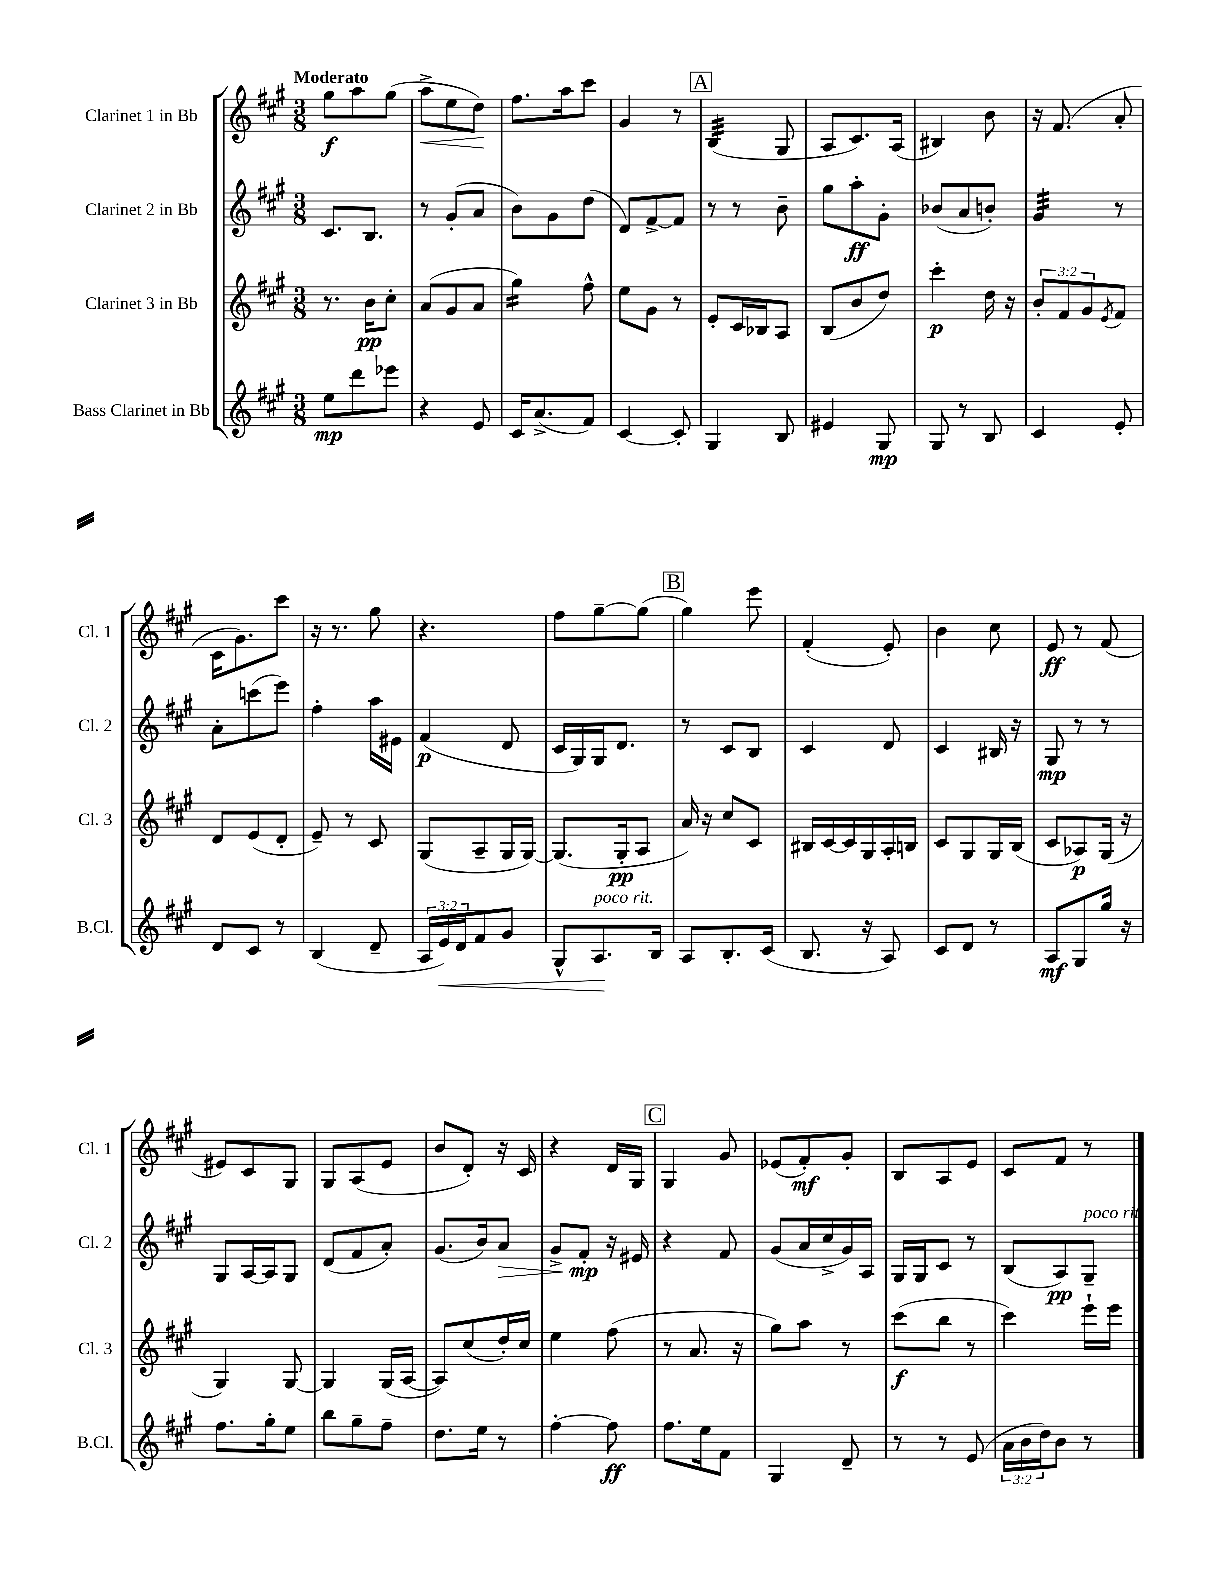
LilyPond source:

<<
\new StaffGroup <<
\new Staff = "s0" \with { instrumentName = "Clarinet 1 in Bb" shortInstrumentName = "Cl. 1" } {
    \clef treble \key a \major \numericTimeSignature \time 3/8 \tempo "Moderato"
    gis''8\f a''8 gis''8( |
    a''8->\< e''8 d''8\!) |
    fis''8. a''16 cis'''8 |
    gis'4 r8 |
    \mark \markup { \box "A" } b4:32( gis8 |
    a8 cis'8.) a16( |
    bis4) b'8 |
    r16 fis'8.( a'8-. |
    cis'16 gis'8.) cis'''8 |
    r16 r8. gis''8 |
    r4. |
    fis''8 gis''8~-- gis''8( |
    \mark \markup { \box "B" } gis''4) e'''8 |
    fis'4-.( e'8-.) |
    b'4 cis''8 |
    e'8\ff r8 fis'8( |
    eis'8) cis'8 gis8 |
    gis8 a8( e'8 |
    b'8 d'8-.) r16 cis'16 |
    r4 d'16 gis16 |
    \mark \markup { \box "C" } gis4 gis'8 |
    ees'8( fis'8-.\mf) gis'8-. |
    b8 a8 e'8 |
    cis'8 fis'8 r8 \bar "|." |
}
\new Staff = "s1" \with { instrumentName = "Clarinet 2 in Bb" shortInstrumentName = "Cl. 2" } {
    \clef treble \key a \major \numericTimeSignature \time 3/8
    cis'8. b8. |
    r8 gis'8-.( a'8 |
    b'8) gis'8 d''8( |
    d'8) fis'8~-> fis'8 |
    \mark \markup { \box "A" } r8 r8 b'8-- |
    gis''8 a''8-.\ff gis'8-. |
    bes'8( a'8 b'8-.) |
    gis'4:32 r8 |
    a'8-. c'''8( e'''8) |
    fis''4-. a''16 eis'16 |
    fis'4\p( d'8 |
    cis'16 gis16) gis16 d'8. |
    \mark \markup { \box "B" } r8 cis'8 b8 |
    cis'4 d'8 |
    cis'4 bis16 r16 |
    gis8\mp r8 r8 |
    gis8 a16~ a16 gis8 |
    d'8( fis'8 a'8-.) |
    gis'8.( b'16) a'8\> |
    gis'8-> fis'8-.\mp\! r16 eis'16 |
    \mark \markup { \box "C" } r4 fis'8 |
    gis'8( a'16 cis''16-> gis'16) a16 |
    gis16 gis16 cis'8 r8 |
    b8( a8\pp) gis8--^\markup { \italic "poco rit." } \bar "|." |
}
\new Staff = "s2" \with { instrumentName = "Clarinet 3 in Bb" shortInstrumentName = "Cl. 3" } {
    \clef treble \key a \major \numericTimeSignature \time 3/8 \override Staff.TupletNumber.text = #tuplet-number::calc-fraction-text
    r8. b'16\pp cis''8-. |
    a'8( gis'8 a'8 |
    gis''4:16) fis''8-^ |
    e''8 gis'8 r8 |
    \mark \markup { \box "A" } e'8-. cis'16 bes16 a8 |
    b8( b'8 d''8) |
    cis'''4-.\p d''16 r16 |
    \tuplet 3/2 { b'8-. fis'8 gis'8 } \acciaccatura { e'8 } fis'8 |
    d'8 e'8( d'8-. |
    e'8--) r8 cis'8 |
    gis8( a8-- gis16 gis16~) |
    gis8.( gis16-.\pp a8 |
    \mark \markup { \box "B" } a'16) r16 cis''8 cis'8 |
    bis16 cis'16~ cis'16 gis16 a16-. b16 |
    cis'8 gis8 gis16 b16( |
    cis'8 aes8\p) gis16( r16 |
    gis4) gis8~ |
    gis4 gis16( a16~ |
    a8) cis''8( d''16-.) cis''16 |
    e''4 fis''8( |
    \mark \markup { \box "C" } r8 a'8. r16 |
    gis''8) a''8 r8 |
    cis'''8\f( b''8 r8 |
    cis'''4) e'''16-! e'''16 \bar "|." |
}
\new Staff = "s3" \with { instrumentName = "Bass Clarinet in Bb" shortInstrumentName = "B.Cl." } {
    \clef treble \key a \major \numericTimeSignature \time 3/8 \override Staff.TupletNumber.text = #tuplet-number::calc-fraction-text
    e''8\mp d'''8 ees'''8 |
    r4 e'8 |
    cis'16 a'8.->( fis'8) |
    cis'4~ cis'8-. |
    \mark \markup { \box "A" } gis4 b8 |
    eis'4 gis8\mp |
    gis8 r8 b8 |
    cis'4 e'8-. |
    d'8 cis'8 r8 |
    b4( d'8-- |
    \tuplet 3/2 { a16 e'16\<) d'16 } fis'8 gis'8 |
    gis8-^ a8.\!^\markup { \italic "poco rit." } b16 |
    \mark \markup { \box "B" } a8 b8.-. cis'16( |
    b8. r16 a8) |
    cis'8 d'8 r8 |
    a8\mf gis8 gis''16 r16 |
    fis''8. gis''16-. e''8 |
    b''8 gis''8-- fis''8-- |
    d''8. e''16 r8 |
    fis''4~-. fis''8\ff |
    \mark \markup { \box "C" } fis''8. e''16 fis'8 |
    gis4 d'8-- |
    r8 r8 e'8( |
    \tuplet 3/2 { a'16 b'16 d''16) } b'8 r8 \bar "|." |
}
>>
>>
\layout { \context { \Score \remove "Bar_number_engraver" } }
